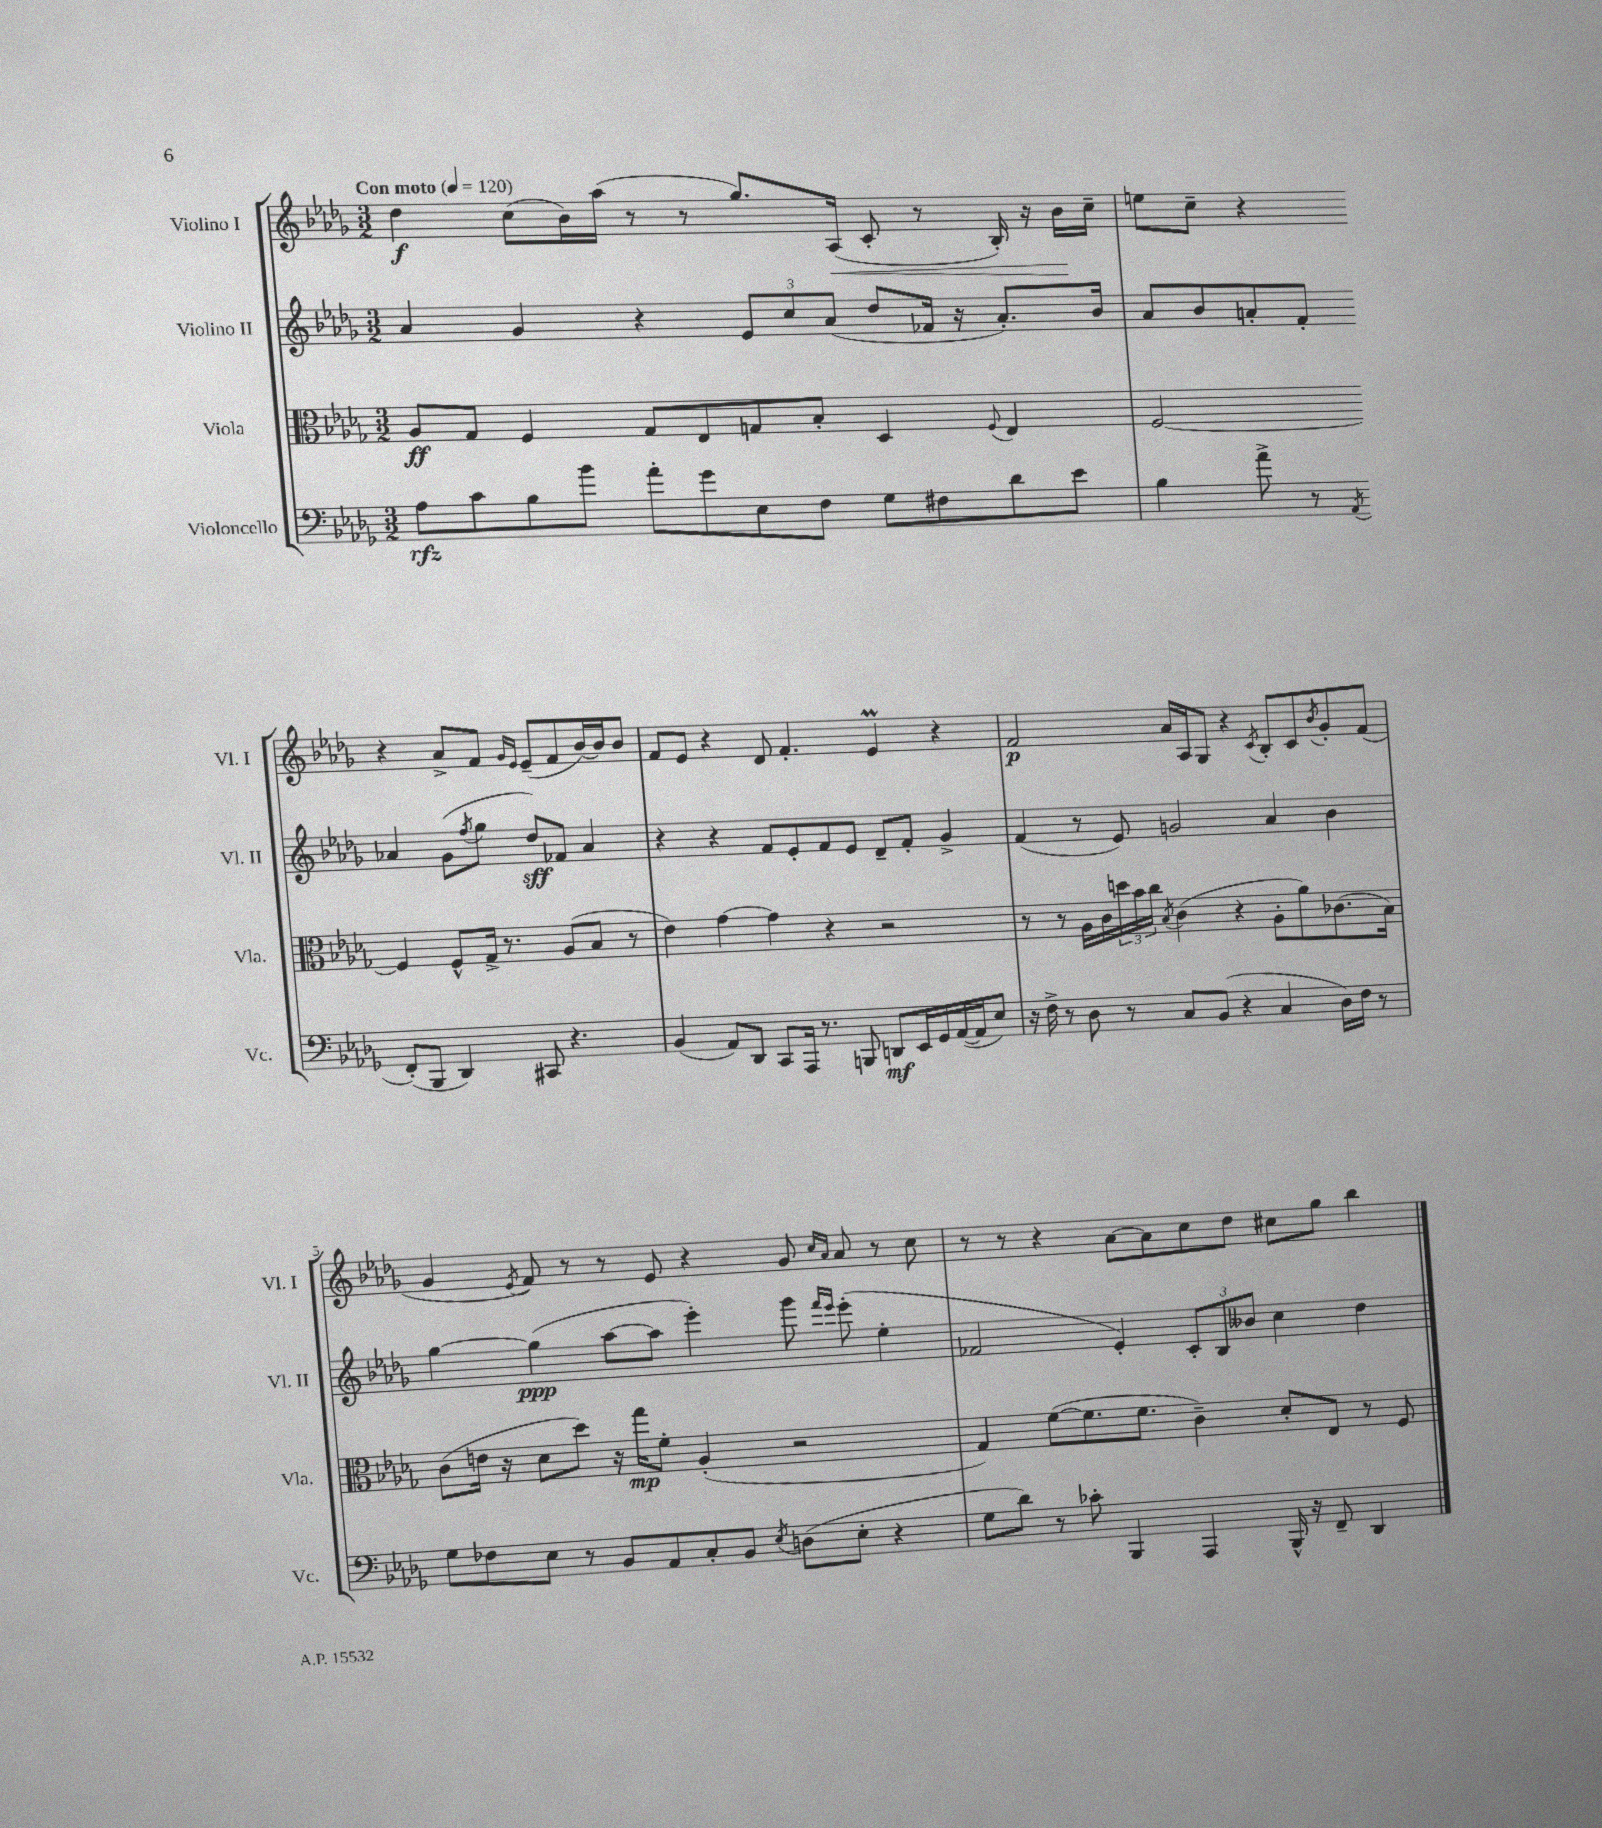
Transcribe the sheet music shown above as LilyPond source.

<<
\new StaffGroup <<
\new Staff = "s0" \with { instrumentName = "Violino I" shortInstrumentName = "Vl. I" } {
    \clef treble \key des \major \numericTimeSignature \time 3/2 \tempo "Con moto" 4 = 120
    des''4\f c''8( bes'16) aes''16( r8 r8 ges''8.) aes16\<( c'8-. r8 bes16-.) r16 bes'16\! c''16-- |
    e''8 c''8-- r4 r4 aes'8-> f'8 \grace { ges'16 ees'16 } ees'8--( f'8 bes'16~) bes'16 bes'8 |
    f'8 ees'8 r4 des'8 f'4.-. ees'4\prall r4 |
    f'2\p aes'16 aes16 ges8 r4 \acciaccatura { c'8 } bes8-. c'8 \acciaccatura { bes'8 } ges'8-. f'8( |
    ges'4 \acciaccatura { ees'8 } f'8) r8 r8 ees'8 r4 ges'8 \grace { c''16 aes'16 } aes'8 r8 c''8 |
    r8 r8 r4 aes'8~ aes'8 c''8 des''8 cis''8 ges''8 bes''4 \bar "|." |
}
\new Staff = "s1" \with { instrumentName = "Violino II" shortInstrumentName = "Vl. II" } {
    \clef treble \key des \major \numericTimeSignature \time 3/2
    aes'4 ges'4 r4 \tuplet 3/2 { ees'8 c''8 aes'8( } des''8 fes'16 r16 aes'8.-.) bes'16 |
    aes'8 bes'8 a'8-. f'8-. aes'4 ges'8( \acciaccatura { f''8 } ges''8 des''8\sff) fes'8 aes'4 |
    r4 r4 f'8 ees'8-. f'8 ees'8 des'8-- f'8-. ges'4-> |
    f'4( r8 ees'8) g'2 aes'4 bes'4 |
    ges''4~ ges''4\ppp( aes''8~ aes''8 ees'''4-.) ges'''8 \grace { f'''16 ees'''16 } ees'''8-.( ees''4-. |
    fes'2 ees'4-.) \tuplet 3/2 { c'8-. bes8 beses'8 } c''4 des''4 \bar "|." |
}
\new Staff = "s2" \with { instrumentName = "Viola" shortInstrumentName = "Vla." } {
    \clef alto \key des \major \numericTimeSignature \time 3/2
    aes8\ff ges8 f4 ges8 ees8 g8 bes8-. des4 \appoggiatura { f8 } ees4 |
    f2~ f4 f8-^ ges16-> r8. aes8( bes8 r8 |
    ees'4) ges'4~ ges'4 r4 r2 |
    r8 r8 aes16 c'16 \tuplet 3/2 { d''16 bes'16 c''16 } \acciaccatura { bes8 } c'4( r4 aes8-. aes'8) ces'8.( bes16) |
    c'8( e'16 r16 des'8 des''8) r16 ges''16\mp f'8-. aes4-.( r2 |
    ges4) f'8~( f'8. f'8. c'4--) des'8-. ees8 r8 f8 \bar "|." |
}
\new Staff = "s3" \with { instrumentName = "Violoncello" shortInstrumentName = "Vc." } {
    \clef bass \key des \major \numericTimeSignature \time 3/2
    aes8\rfz c'8 bes8 bes'8 aes'8-. ges'8 ees8 f8 ges8 fis8 des'8 ees'8 |
    bes4 aes'8-> r8 \acciaccatura { aes,8 } f,8-.( bes,,8 des,4) cis,8 r4. |
    bes,4( aes,8) des,8 c,8 aes,,16 r8. b,,8 d,8\mf ees,16 ges,16 aes,16~( aes,16 ees8) |
    r16 f16-> r8 des8 r8 c8 bes,8( r4 c4 des16) f16 r8 |
    ges8 fes8 ees8 r8 bes,8 aes,8 c8-. bes,8 \acciaccatura { ees8 } d8( ees8-. r4 |
    ges8 des'8) r8 ces'8-. bes,,4 aes,,4 bes,,16-^ r16 f,8-- des,4 \bar "|." |
}
>>
>>
